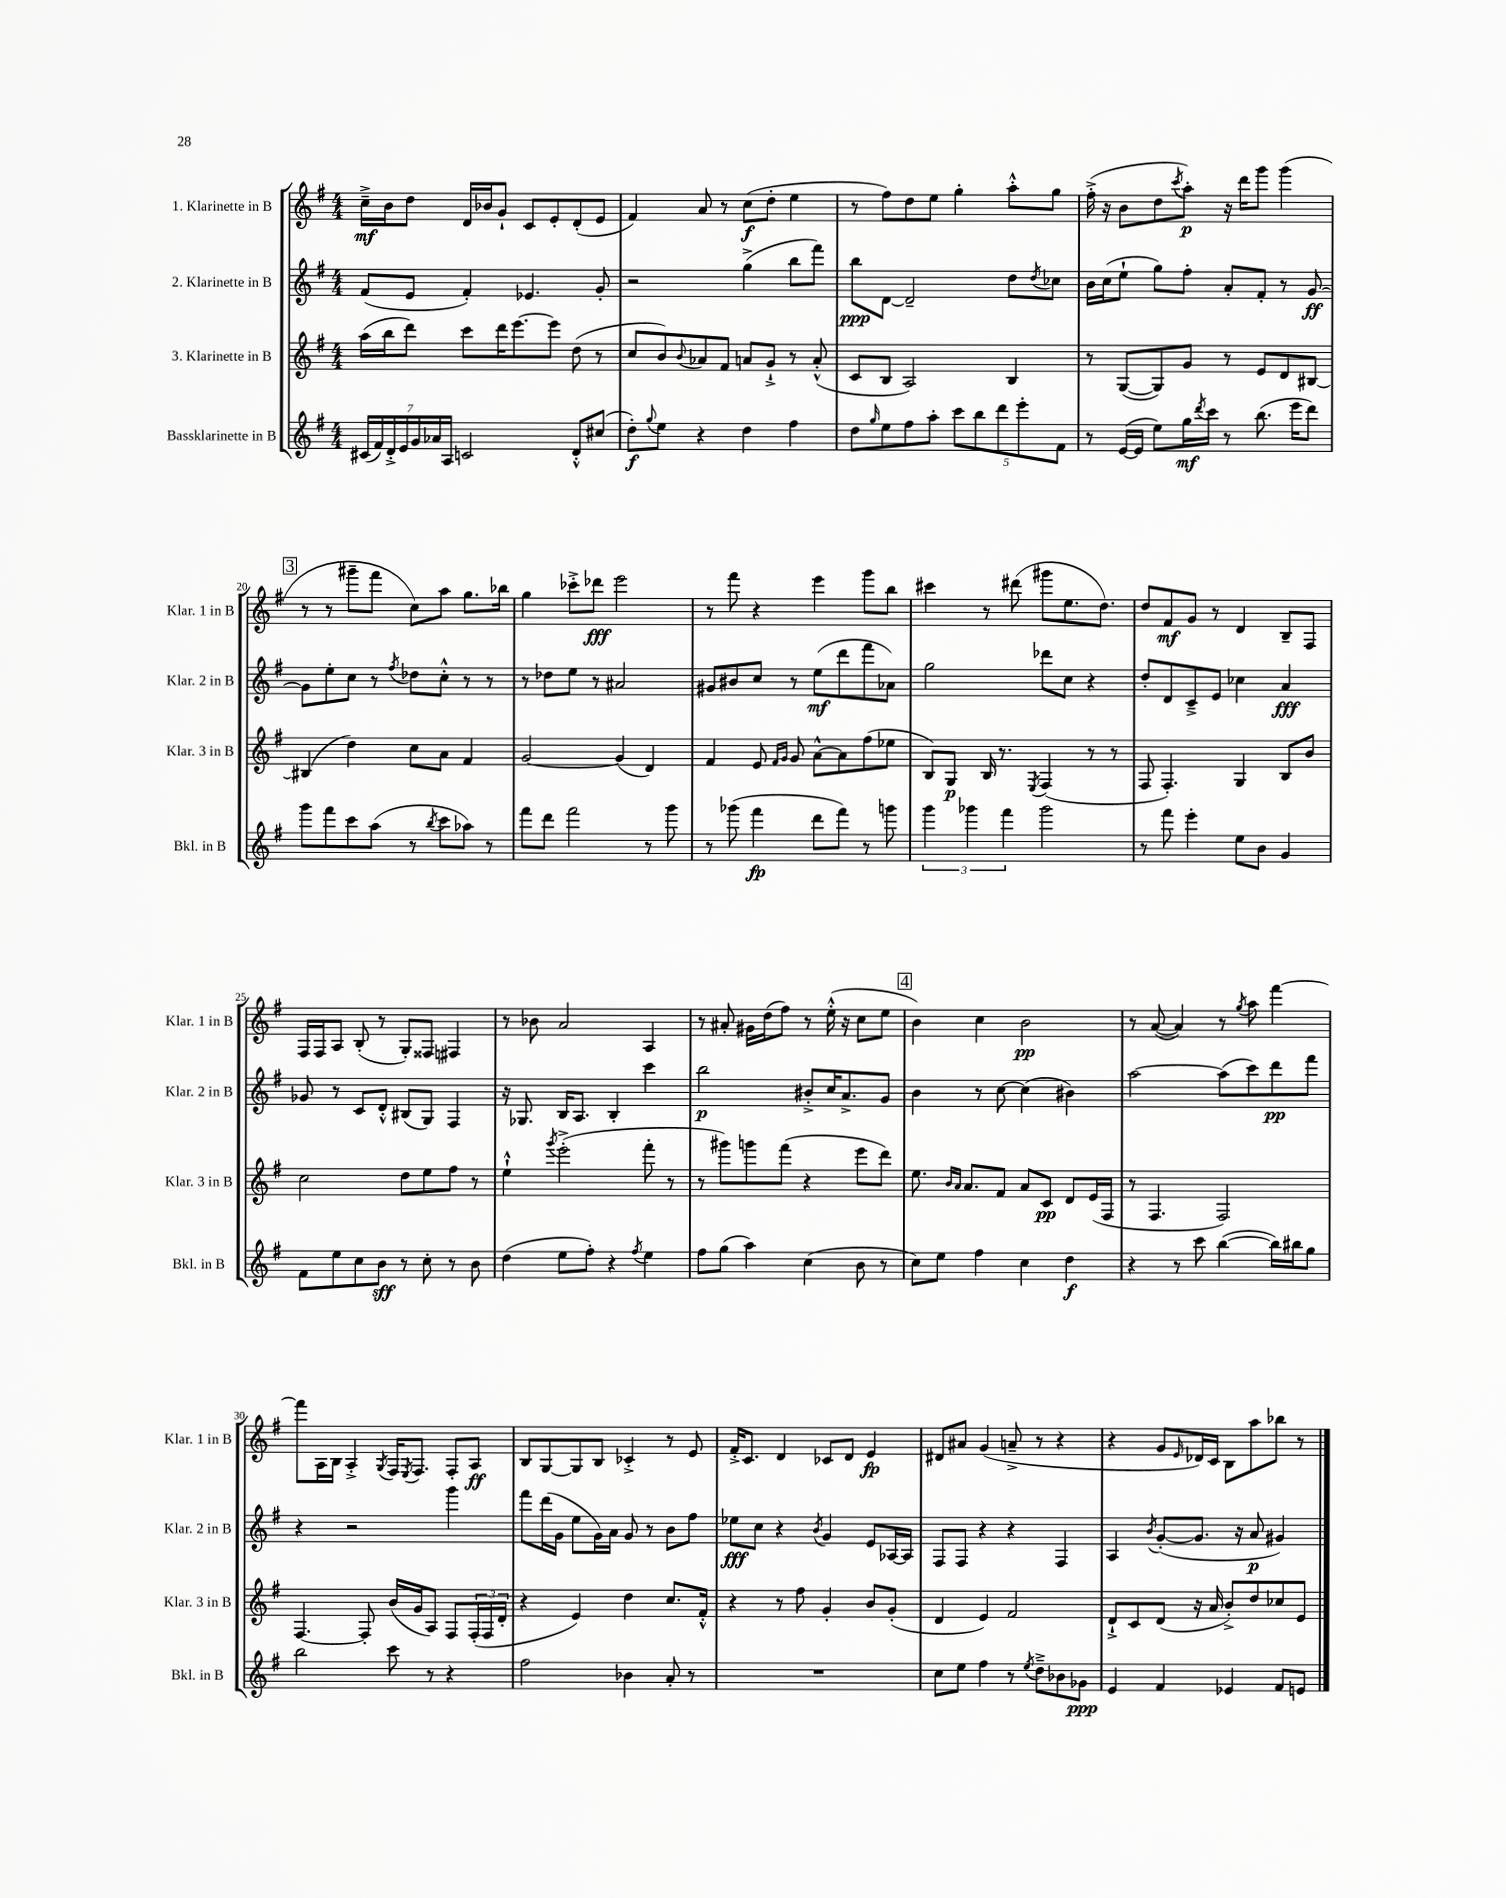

**kern	**dynam	**kern	**dynam	**kern	**dynam	**kern	**dynam
*part4	*part4	*part3	*part3	*part2	*part2	*part1	*part1
*staff4	*staff4	*staff3	*staff3	*staff2	*staff2	*staff1	*staff1
*I"Bassklarinette in B	*	*I"3. Klarinette in B	*	*I"2. Klarinette in B	*	*I"1. Klarinette in B	*
*I'Bkl. in B	*	*I'Klar. 3 in B	*	*I'Klar. 2 in B	*	*I'Klar. 1 in B	*
*clefG2	*	*clefG2	*	*clefG2	*	*clefG2	*
*k[f#]	*	*k[f#]	*	*k[f#]	*	*k[f#]	*
*M4/4	*	*M4/4	*	*M4/4	*	*M4/4	*
=16	=16	=16	=16	=16	=16	=16	=16
(28c#X/LL	.	(16aa\LL	.	(8f#/L	.	16cc~^\LL	mf
28f#/)	.	.	.	.	.	.	.
.	.	16bb\J	.	.	.	16b\J	.
28d'^/	.	.	.	.	.	.	.
28e/	.	.	.	.	.	.	.
.	.	8ddd\J)	.	8e/J	.	8dd\J	.
28g/	.	.	.	.	.	.	.
28a-X/	.	.	.	.	.	.	.
28A/JJ	.	.	.	.	.	.	.
2cn/	.	8ccc\L	.	4f#'/)	.	16d/LL	.
.	.	.	.	.	.	16b-X/J	.
.	.	16ddd\K	.	.	.	8g`/J	.
.	.	[8.eee\	.	.	.	.	.
.	.	.	.	4.e-X/	.	8c/L	.
.	.	8eee\J]	.	.	.	8e'/	.
8d'^^/L	.	(8dd\	.	.	.	(8d'/	.
(8cc#X/J	.	8r	.	8g'/	.	8e/J	.
=17	=17	=17	=17	=17	=17	=17	=17
8dd'\L)	f	8cc/L	.	2r	.	4f#/)	.
8qqgg/	.	.	.	.	.	.	.
8ee\J	.	8b/)	.	.	.	.	.
.	.	8qqb/	.	.	.	.	.
4r	.	8a-X/	.	.	.	8a/	.
.	.	8f#/J	.	.	.	8r	.
4dd\	.	8an/L	.	(4gg^\	.	(8cc\L	f
.	.	8g`^/J	.	.	.	8dd'\J	.
4ff#\	.	8r	.	8bb\L	.	4ee\	.
.	.	(8a'^^/	.	8fff#\J)	.	.	.
=18	=18	=18	=18	=18	=18	=18	=18
8dd\L	.	8c/L	.	8bb\L	ppp	8r	.
16qqgg/	.	.	.	.	.	.	.
8ee\	.	8B/J	.	[8d\J	.	8ff#\L)	.
8ff#\	.	2A/)	.	2d~/]	.	8dd\	.
8aa'\J	.	.	.	.	.	8ee\J	.
10ccc\L	.	.	.	.	.	4gg'\	.
10bb\	.	.	.	.	.	.	.
10ddd\	.	.	.	.	.	.	.
.	.	4B/	.	8dd\L	.	8aa'^^\L	.
10eee'\	.	.	.	.	.	.	.
.	.	.	.	8qdd/	.	.	.
.	.	.	.	8cc-X\J	.	8gg\J	.
10f#\J	.	.	.	.	.	.	.
=19	=19	=19	=19	=19	=19	=19	=19
8r	.	8r	.	16b\LL	.	(16ff#'^\	.
.	.	.	.	(16cc\J	.	16r	.
([16e/LL	.	([8G/L	.	8ee`\J	.	8b\L	.
16e/JJ]	.	.	.	.	.	.	.
8ee\L)	.	8G/])	.	8gg\L)	.	8dd\	.
.	.	.	.	.	.	8qccc/	.
16gg\L	mf	8g/J	.	8ff#'\J	.	8aa'\J)	p
8qddd/	.	.	.	.	.	.	.
16ccc\JJ	.	.	.	.	.	.	.
8r	.	8r	.	8a'/L	.	16r	.
.	.	.	.	.	.	16ddd\KL	.
(8.bb\	.	8e/L	.	8f#'/J	.	8ggg\J	.
.	.	8d/	.	8r	.	(4ggg\	.
16eee\KL	.	.	.	.	.	.	.
8ddd\J)	.	[8B#X/J	.	[8g/	ff	.	.
!!LO:LB:g=z
!!LO:REH:place=s1:t=3
=20	=20	=20	=20	=20	=20	=20	=20
8ggg\L	.	(4B#X/]	.	8g\L]	.	8r	.
8fff#\	.	.	.	8ee'\	.	8r	.
8ccc\	.	4dd\)	.	8cc\J	.	8ggg#X~\L	.
(8aa\J	.	.	.	8r	.	8fff#\J	.
.	.	.	.	8qff#/	.	.	.
8r	.	8cc\L	.	8dd-X\L	.	8cc\L)	.
8qbb/	.	.	.	.	.	.	.
8ccc\L	.	8a\J	.	8cc'^^\J	.	8aa\J	.
8aa-X\J)	.	4f#/	.	8r	.	8.gg\L	.
8r	.	.	.	8r	.	.	.
.	.	.	.	.	.	16bb-X\Jk	.
=21	=21	=21	=21	=21	=21	=21	=21
8fff#\L	.	[2g/	.	8r	.	4gg\	.
8ddd\J	.	.	.	8dd-X\L	.	.	.
2fff#\	.	.	.	8ee\J	.	8ccc-X'^\L	.
.	.	.	.	8r	.	8ddd-X\J	fff
.	.	(4g/]	.	2a#X/	.	2eee\	.
8r	.	4d/)	.	.	.	.	.
8ggg\	.	.	.	.	.	.	.
=22	=22	=22	=22	=22	=22	=22	=22
8r	.	4f#/	.	8g#X/L	.	8r	.
(8ggg-X\	.	.	.	8b#X/	.	8fff#\	.
4fff#\	fp	8e/	.	8cc/J	.	4r	.
.	.	16qqf#/LL	.	.	.	.	.
.	.	16qqg/JJ	.	.	.	.	.
.	.	8g/	.	8r	.	.	.
8ddd\L	.	[8a^^\L	.	(8ee\L	mf	4eee\	.
8fff#\J)	.	8a\]	.	8ddd\	.	.	.
8r	.	(8ff#\	.	8fff#\	.	8ggg\L	.
8gggn\	.	8ee-X\J	.	8a-X\J)	.	8bb\J	.
=23	=23	=23	=23	=23	=23	=23	=23
6ggg\	.	8B/L)	.	2gg\	.	4ccc#X\	.
.	.	8G/J	p	.	.	.	.
6ggg-X\	.	.	.	.	.	.	.
.	.	16B/	.	.	.	8r	.
.	.	8.r	.	.	.	.	.
6fff#\	.	.	.	.	.	.	.
.	.	.	.	.	.	(8ddd#X\	.
.	.	8qE/	.	.	.	.	.
2ggg-\	.	(4F#/	.	8ddd-X\L	.	8ggg#X\L	.
.	.	.	.	8cc\J	.	8.ee\	.
.	.	8r	.	4r	.	.	.
.	.	.	.	.	.	8.dd\J)	.
.	.	8r	.	.	.	.	.
=24	=24	=24	=24	=24	=24	=24	=24
8r	.	8F#/	.	8dd'/L	.	8dd/L	.
8fff#\	.	4.F#'/)	.	8d/	.	8f#/	mf
4eee'\	.	.	.	8c~^/	.	8g/J	.
.	.	.	.	8e/J	.	8r	.
8ee\L	.	4G/	.	4cc-X\	.	4d/	.
8b\J	.	.	.	.	.	.	.
4g/	.	8B/L	.	4a/	fff	8B~/L	.
.	.	8b/J	.	.	.	8F#/J	.
!!LO:LB:g=z
=25	=25	=25	=25	=25	=25	=25	=25
8f#\L	.	2cc\	.	8g-X/	.	16F#/LL	.
.	.	.	.	.	.	16F#/J	.
8ee\	.	.	.	8r	.	8A/J	.
8cc\	.	.	.	8c/L	.	(8B'/	.
8b\J	sff	.	.	8d'^^/J	.	8r	.
8r	.	8dd\L	.	(8B#X/L	.	8G'/L)	.
8cc'\	.	8ee\	.	8G/J)	.	8F##X/J	.
8r	.	8ff#\J	.	4F#/	.	4F#X/	.
8b\	.	8r	.	.	.	.	.
=26	=26	=26	=26	=26	=26	=26	=26
(4dd\	.	4ee`^^\	.	16r	.	8r	.
.	.	.	.	8.G-X/	.	.	.
.	.	.	.	.	.	8b-X\	.
.	.	8qggg/	.	.	.	.	.
8ee\L	.	(2eee'^\	.	16B/KL	.	2a/	.
.	.	.	.	8.A/J	.	.	.
8ff#'\J)	.	.	.	.	.	.	.
4r	.	.	.	4B'/	.	.	.
8qff#/	.	.	.	.	.	.	.
4ee\	.	8fff#'\	.	4ccc\	.	4A/	.
.	.	8r	.	.	.	.	.
=27	=27	=27	=27	=27	=27	=27	=27
8ff#\L	.	8r	.	2bb\	p	8r	.
(8gg\J	.	8ggg#X\L)	.	.	.	8a#X'/	.
4aa\)	.	8gggn\	.	.	.	16g#X\LL	.
.	.	.	.	.	.	(16dd\J	.
.	.	(8fff#\J	.	.	.	8ff#\J)	.
(4cc\	.	4r	.	8b#X'^/L	.	8r	.
.	.	.	.	16cc/K	.	(16ee'^^\	.
.	.	.	.	8.a^/	.	16r	.
8b\	.	8eee\L	.	.	.	8cc\L	.
8r	.	8ddd\J)	.	8g/J	.	8ee\J	.
!!LO:REH:place=s1:t=4
=28	=28	=28	=28	=28	=28	=28	=28
8cc\L)	.	8.ee\	.	4b\	.	4b\)	.
8ee\J	.	.	.	.	.	.	.
.	.	16qqb/LL	.	.	.	.	.
.	.	16qqa/JJ	.	.	.	.	.
.	.	8.a/L	.	.	.	.	.
4ff#\	.	.	.	8r	.	4cc\	.
.	.	8f#/J	.	[8cc\	.	.	.
4cc\	.	8a/L	.	(4cc\]	.	2b\	pp
.	.	8c/J	pp	.	.	.	.
4dd\	f	8d/L	.	4b#X\)	.	.	.
.	.	(16e/L	.	.	.	.	.
.	.	16F#/JJ	.	.	.	.	.
=29	=29	=29	=29	=29	=29	=29	=29
4r	.	8r	.	[2aa\	.	8r	.
.	.	4.F#/	.	.	.	([8a/	.
8r	.	.	.	.	.	4a/])	.
8ccc\	.	.	.	.	.	.	.
([4bb\	.	2F#/)	.	(8aa\L]	.	8r	.
.	.	.	.	.	.	8qgg/	.
.	.	.	.	8ccc\)	.	8aa\	.
16bb\LL])	.	.	.	8ddd\	pp	[4fff#\	.
16bb#X\J	.	.	.	.	.	.	.
8gg\J	.	.	.	8fff#\J	.	.	.
!!LO:LB:g=z
=30	=30	=30	=30	=30	=30	=30	=30
2bb\	.	[4.F#/	.	4r	.	8fff#\L]	.
.	.	.	.	.	.	16A\L	.
.	.	.	.	.	.	16B\JJ	.
.	.	.	.	2r	.	4A'^/	.
.	.	8F#'/]	.	.	.	.	.
.	.	.	.	.	.	8qG/	.
8ccc\	.	(16b/LL	.	.	.	16F#/KL	.
.	.	.	.	.	.	8qE/	.
.	.	16g/J	.	.	.	8.F#/J	.
8r	.	8A/J)	.	.	.	.	.
4r	.	8F#/L	.	4ggg\	.	8F#'/L	.
.	.	(24F#'/L	.	.	.	8A/J	ff
.	.	24F#/	.	.	.	.	.
.	.	24d'/JJ	.	.	.	.	.
=31	=31	=31	=31	=31	=31	=31	=31
2ff#\	.	4r	.	8fff#\L	.	8B/L	.
.	.	.	.	(16ddd\L	.	[8G/	.
.	.	.	.	16g\JJ	.	.	.
.	.	4e/)	.	8ee\L	.	8G/]	.
.	.	.	.	16g\L)	.	8B/J	.
.	.	.	.	16a\JJ	.	.	.
4b-X\	.	4dd\	.	8g/	.	4c-X'^/	.
.	.	.	.	8r	.	.	.
8a'/	.	8.cc/L	.	8b\L	.	8r	.
8r	.	.	.	8ff#\J	.	8e/	.
.	.	16f#'^^/Jk	.	.	.	.	.
=32	=32	=32	=32	=32	=32	=32	=32
1r	.	4r	.	8ee-X\L	fff	16f#'^/KL	.
.	.	.	.	.	.	8.c/J	.
.	.	.	.	8cc\J	.	.	.
.	.	8r	.	4r	.	4d/	.
.	.	8ff#\	.	.	.	.	.
.	.	.	.	8qb/	.	.	.
.	.	4g'/	.	4g/	.	8c-X/L	.
.	.	.	.	.	.	8d/J	.
.	.	8b/L	.	8e/L	.	4e/	fp
.	.	(8g'/J	.	[16A-X/L	.	.	.
.	.	.	.	16A-/JJ]	.	.	.
=33	=33	=33	=33	=33	=33	=33	=33
8cc\L	.	4d/	.	8F#/L	.	8d#X/L	.
8ee\J	.	.	.	8F#/J	.	8a#X/J	.
4ff#\	.	4e/)	.	4r	.	(4g/	.
8r	.	2f#/	.	4r	.	8an~^/	.
8qee/	.	.	.	.	.	.	.
8dd~^\L	.	.	.	.	.	8r	.
8b-X\	.	.	.	4F#/	.	4r	.
8g-X\J	ppp	.	.	.	.	.	.
=34	=34	=34	=34	=34	=34	=34	=34
4e/	.	8d`^/L	.	4A/	.	4r	.
.	.	8c/	.	.	.	.	.
.	.	.	.	8qb/	.	.	.
4f#/	.	(8d/J	.	([8g'/L	.	8g/L	.
.	.	.	.	.	.	16qqe/	.
.	.	16r	.	8.g/J]	.	16d-X/L)	.
.	.	16a/	.	.	.	16c/JJ	.
4e-X/	.	8b'^/L)	.	.	.	8B\L	.
.	.	.	.	16r	.	.	.
.	.	8dd/	.	8a/	p	8aa\	.
8f#/L	.	8cc-X/	.	4g#X/)	.	8bb-X\J	.
8en/J	.	8e/J	.	.	.	8r	.
==	==	==	==	==	==	==	==
*-	*-	*-	*-	*-	*-	*-	*-
